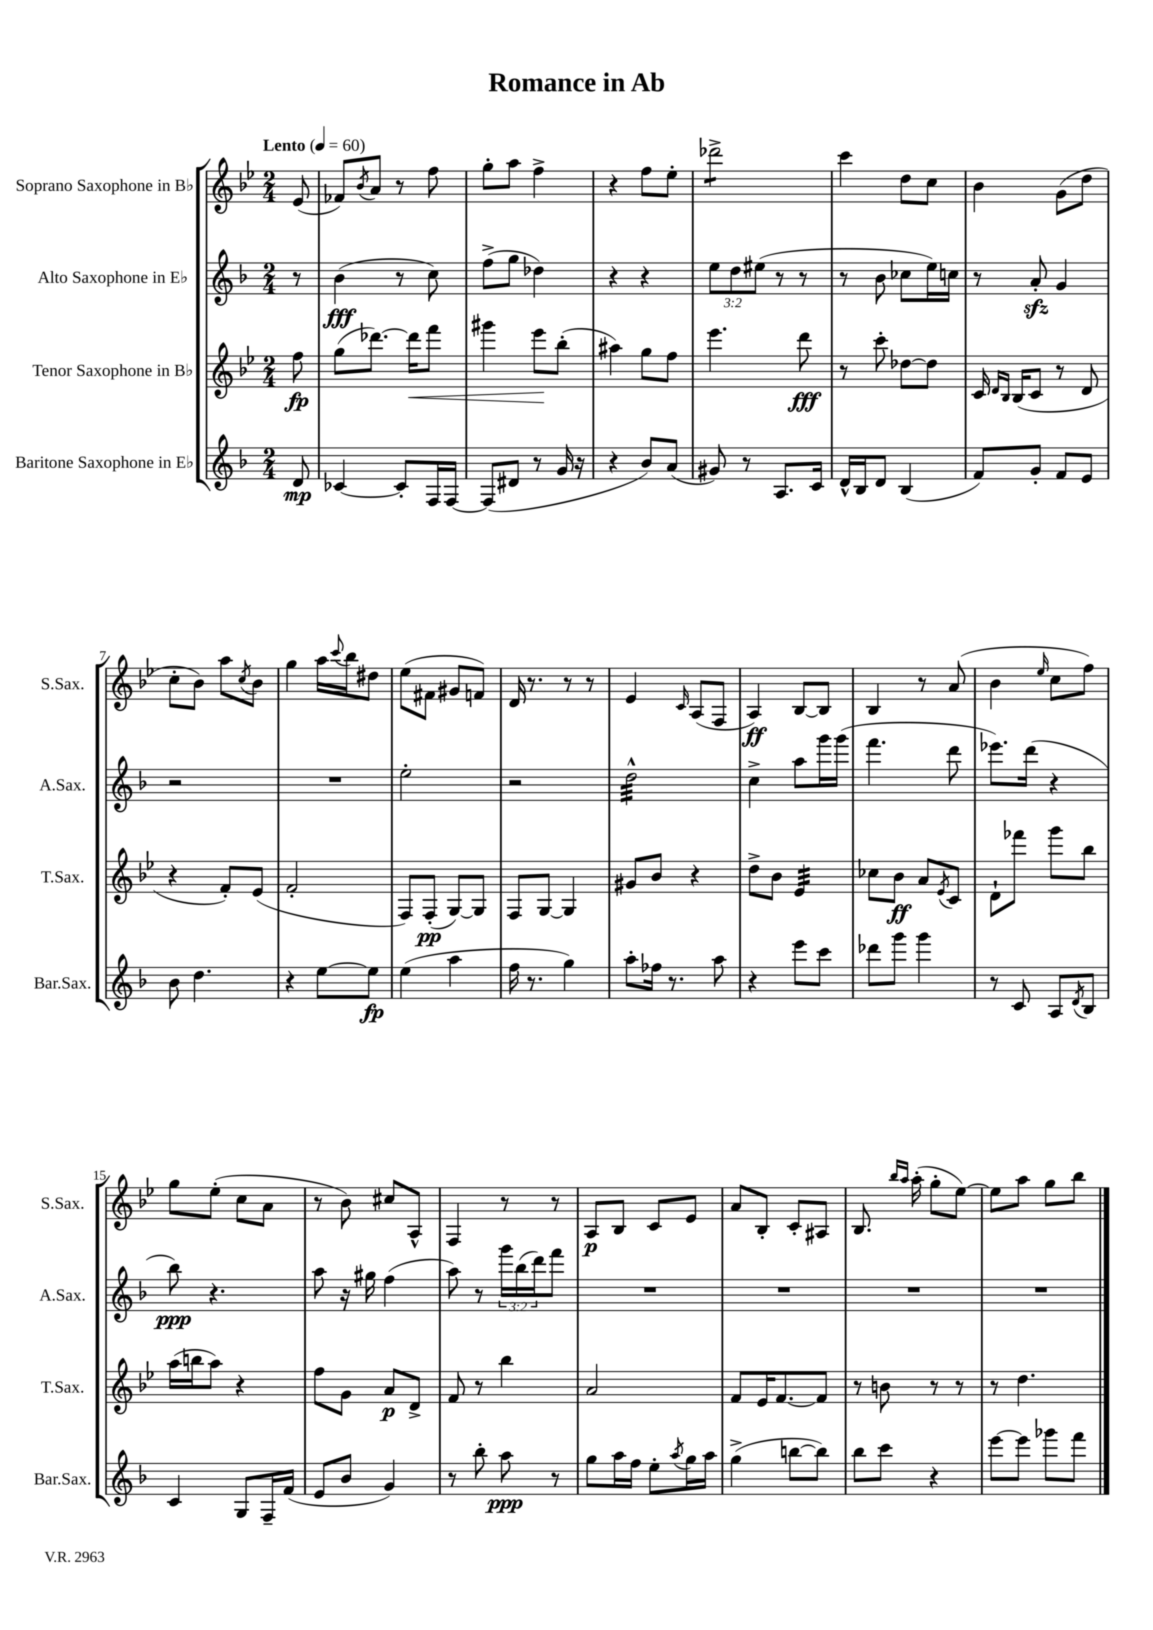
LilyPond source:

\header { title = "Romance in Ab" }
<<
\new StaffGroup <<
\new Staff = "s0" \with { instrumentName = "Soprano Saxophone in Bb" shortInstrumentName = "S.Sax." } {
    \clef treble \key bes \major \numericTimeSignature \time 2/4 \partial 8 \tempo "Lento" 4 = 60
    ees'8( |
    fes'8) \acciaccatura { bes'8 } a'8 r8 f''8 |
    g''8-. a''8 f''4-> |
    r4 f''8 ees''8-. |
    des'''2:8-> |
    c'''4 d''8 c''8 |
    bes'4 g'8( d''8 |
    c''8-. bes'8) a''8 \acciaccatura { c''8 } bes'8 |
    g''4 a''16 \appoggiatura { c'''8 } bes''16 dis''8 |
    ees''8( fis'8 gis'8 f'8) |
    d'16 r8. r8 r8 |
    ees'4 \grace { c'16 } a8( f8 |
    a4\ff) bes8~ bes8 |
    bes4 r8 a'8( |
    bes'4 \grace { ees''16 } c''8 f''8) |
    g''8 ees''8-.( c''8 a'8 |
    r8 bes'8) cis''8 a8-^ |
    f4 r8 r8 |
    a8\p bes8 c'8 ees'8 |
    a'8 bes8-. c'8-. ais8 |
    bes8. \grace { bes''16 a''16 } a''16-.( g''8-. ees''8~) |
    ees''8 a''8 g''8 bes''8 \bar "|." |
}
\new Staff = "s1" \with { instrumentName = "Alto Saxophone in Eb" shortInstrumentName = "A.Sax." } {
    \clef treble \key f \major \numericTimeSignature \time 2/4 \override Staff.TupletNumber.text = #tuplet-number::calc-fraction-text \partial 8
    r8 |
    bes'4\fff( r8 c''8) |
    f''8->( g''8 des''4) |
    r4 r4 |
    \tuplet 3/2 { e''8 d''8 eis''8( } r8 r8 |
    r8 bes'8 ces''8 e''16) c''16 |
    r8 a'8-.\sfz g'4 |
    r2 |
    R2 |
    e''2-. |
    r2 |
    d''2:32-^ |
    c''4-> a''8 g'''16 g'''16( |
    f'''4. d'''8 |
    ees'''8.) d'''16( r4 |
    bes''8\ppp) r4. |
    a''8 r16 gis''16 f''4( |
    a''8) r8 \tuplet 3/2 { g'''16 bes''16( d'''16) } f'''8 |
    R2 |
    R2 |
    R2 |
    R2 \bar "|." |
}
\new Staff = "s2" \with { instrumentName = "Tenor Saxophone in Bb" shortInstrumentName = "T.Sax." } {
    \clef treble \key bes \major \numericTimeSignature \time 2/4 \partial 8
    f''8\fp |
    g''8( des'''8.~) des'''16\< f'''8 |
    gis'''4 ees'''8\! bes''8-.( |
    ais''4) g''8 f''8 |
    ees'''4. d'''8\fff |
    r8 c'''8-. des''8~ des''8 |
    c'16 \grace { d'16 bes16 } bes16( c'8 r8 d'8 |
    r4 f'8-.) ees'8( |
    f'2-. |
    f8) f8-.\pp( g8~) g8 |
    f8 g8~ g4 |
    gis'8 bes'8 r4 |
    d''8-> bes'8 ees'4:32 |
    ces''8 bes'8\ff a'8 \acciaccatura { ees'8 } c'8 |
    d'8-! fes'''8 g'''8 bes''8 |
    a''16( b''16 a''8) r4 |
    f''8 g'8 a'8\p d'8-> |
    f'8 r8 bes''4 |
    a'2 |
    f'8 ees'16 f'8.~ f'8 |
    r8 b'8 r8 r8 |
    r8 d''4. \bar "|." |
}
\new Staff = "s3" \with { instrumentName = "Baritone Saxophone in Eb" shortInstrumentName = "Bar.Sax." } {
    \clef treble \key f \major \numericTimeSignature \time 2/4 \partial 8
    d'8\mp |
    ces'4~ ces'8-. f16 f16~ |
    f8( dis'8 r8 g'16 r16 |
    r4 bes'8) a'8( |
    gis'8) r8 a8. c'16 |
    d'16-^ bes16 d'8 bes4( |
    f'8) g'8-. f'8 e'8 |
    bes'8 d''4. |
    r4 e''8~ e''8\fp |
    e''4( a''4 |
    f''16 r8. g''4) |
    a''8-. fes''16 r8. a''8 |
    r4 e'''8 c'''8 |
    des'''8 g'''8 g'''4 |
    r8 c'8 a8 \acciaccatura { d'8 } bes8 |
    c'4 g8 f16-- f'16( |
    e'8 bes'8 g'4) |
    r8 bes''8-. a''8\ppp r8 |
    g''8 a''16 f''16 e''8-. \acciaccatura { a''8 } g''16 a''16 |
    g''4->( b''8~ b''8) |
    bes''8 c'''8 r4 |
    e'''8~ e'''8 ges'''8 f'''8 \bar "|." |
}
>>
>>
